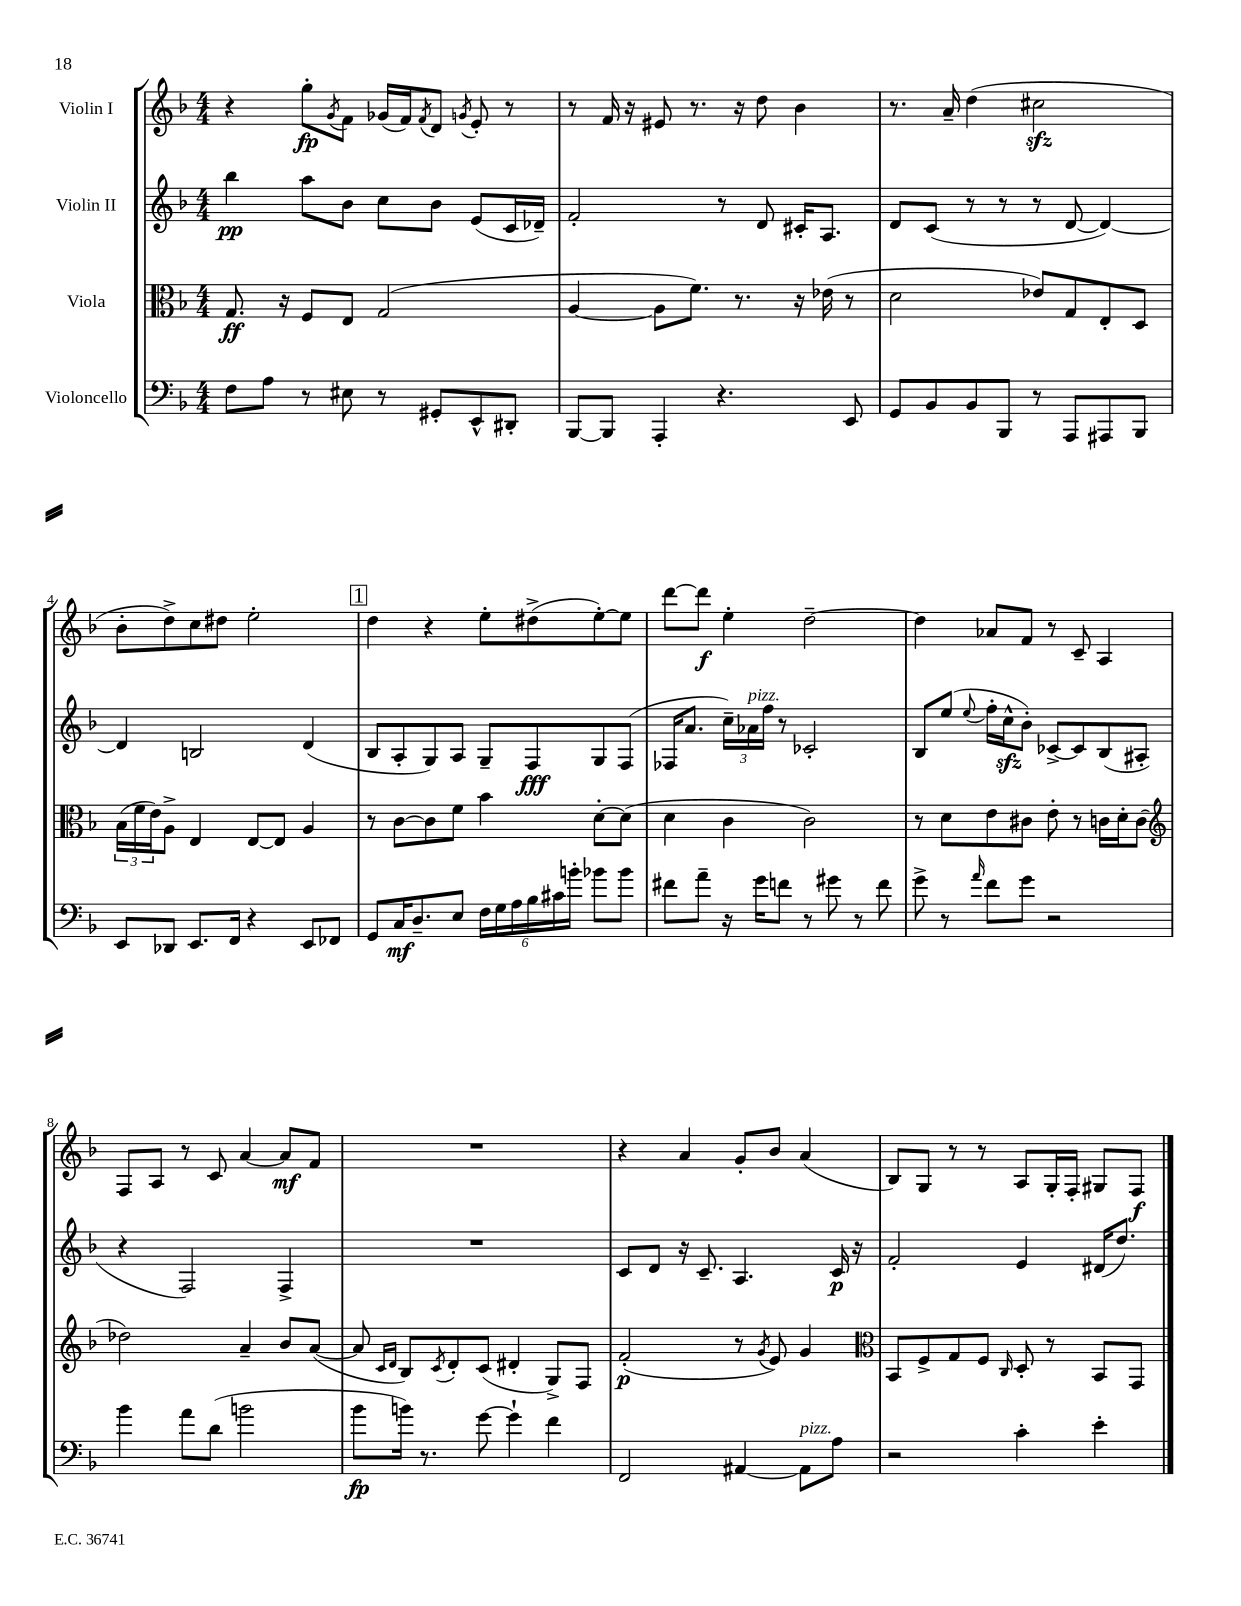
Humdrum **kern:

**kern	**dynam	**kern	**dynam	**kern	**dynam	**kern	**dynam
*part4	*part4	*part3	*part3	*part2	*part2	*part1	*part1
*staff4	*staff4	*staff3	*staff3	*staff2	*staff2	*staff1	*staff1
*I"Violoncello	*	*I"Viola	*	*I"Violin II	*	*I"Violin I	*
*clefF4	*	*clefC3	*	*clefG2	*	*clefG2	*
*k[b-]	*	*k[b-]	*	*k[b-]	*	*k[b-]	*
*M4/4	*	*M4/4	*	*M4/4	*	*M4/4	*
=1	=1	=1	=1	=1	=1	=1	=1
8F\L	.	8.G/	ff	4bb-\	pp	4r	.
8A\J	.	.	.	.	.	.	.
.	.	16r	.	.	.	.	.
8r	.	8F/L	.	8aa\L	.	8gg'\L	fp
.	.	.	.	.	.	8qg/	.
8E#X\	.	8E/J	.	8b-\J	.	8f\J	.
8r	.	(2G/	.	8cc\L	.	(16g-X/LL	.
.	.	.	.	.	.	16f/J)	.
.	.	.	.	.	.	8qf/	.
8GG#X'/L	.	.	.	8b-\J	.	8d/J	.
.	.	.	.	.	.	8qgn/	.
8EE^^/	.	.	.	(8e/L	.	8e'/	.
8DD#X'/J	.	.	.	16c/L	.	8r	.
.	.	.	.	16d-X~/JJ)	.	.	.
=2	=2	=2	=2	=2	=2	=2	=2
[8BBB-/L	.	[4A/	.	2f'/	.	8r	.
8BBB-/J]	.	.	.	.	.	16f/	.
.	.	.	.	.	.	16r	.
4AAA'/	.	8A\L]	.	.	.	8e#X/	.
.	.	8.f\J)	.	.	.	8.r	.
4.r	.	.	.	8r	.	.	.
.	.	8.r	.	.	.	16r	.
.	.	.	.	8d/	.	8dd\	.
.	.	16r	.	16c#X'/KL	.	4b-\	.
.	.	(16e-X\	.	8.A/J	.	.	.
8EE/	.	8r	.	.	.	.	.
=3	=3	=3	=3	=3	=3	=3	=3
8GG/L	.	2d\	.	8d/L	.	8.r	.
8BB-/	.	.	.	(8c/J	.	.	.
.	.	.	.	.	.	16a~/	.
8BB-/	.	.	.	8r	.	(4dd\	.
8BBB-/J	.	.	.	8r	.	.	.
8r	.	8e-X/L)	.	8r	.	2cc#Xzz\	.
8AAA/L	.	8G/	.	[8d/	.	.	.
8AAA#X/	.	8E'/	.	4d/_)	.	.	.
8BBB-/J	.	8D/J	.	.	.	.	.
!!LO:LB:g=z
=4	=4	=4	=4	=4	=4	=4	=4
8EE/L	.	(24B-\LL	.	4d/]	.	8b-'\L	.
.	.	24f\	.	.	.	.	.
.	.	24e\J)	.	.	.	.	.
8DD-X/J	.	8A^\J	.	.	.	8dd^\)	.
8.EE/L	.	4E/	.	2Bn/	.	8cc\	.
.	.	.	.	.	.	8dd#X\J	.
16FF/Jk	.	.	.	.	.	.	.
4r	.	[8E/L	.	.	.	2ee'\	.
.	.	8E/J]	.	.	.	.	.
8EE/L	.	4A/	.	(4d/	.	.	.
8FF-X/J	.	.	.	.	.	.	.
!!LO:REH:place=s1:t=1
=5	=5	=5	=5	=5	=5	=5	=5
8GG/L	.	8r	.	8B-/L	.	4dd\	.
16C/K	mf	[8c\L	.	8A'/	.	.	.
8.D~/	.	.	.	.	.	.	.
.	.	8c\]	.	8G/)	.	4r	.
8E/J	.	8f\J	.	8A/J	.	.	.
24F\LL	.	4b-\	.	8G~/L	.	8ee'\L	.
24G\	.	.	.	.	.	.	.
24A\	.	.	.	.	.	.	.
24B-\	.	.	.	8F/	fff	(8dd#X^\	.
24c#X\	.	.	.	.	.	.	.
24bn'\JJ	.	.	.	.	.	.	.
8b-X\L	.	[8d'\L	.	8G/	.	[8ee'\)	.
8b-\J	.	(8d\J]	.	(8F/J	.	8ee\J]	.
=6	=6	=6	=6	=6	=6	=6	=6
8f#X\L	.	4d\	.	16F-X/KL	.	[8ddd\L	.
.	.	.	.	8.a/J	.	.	.
8a~\J	.	.	.	.	.	8ddd\J]	f
16r	.	4c\	.	24cc~\LL)	.	4ee'\	.
!	!	!	!	!LO:TX:a:i:t=pizz.	!	!	!
.	.	.	.	24a-X\	.	.	.
16g\KL	.	.	.	.	.	.	.
.	.	.	.	24ff\JJ	.	.	.
8fn\J	.	.	.	8r	.	.	.
8r	.	2c\)	.	2c-X'/	.	[2dd~\	.
8g#X\	.	.	.	.	.	.	.
8r	.	.	.	.	.	.	.
8f\	.	.	.	.	.	.	.
=7	=7	=7	=7	=7	=7	=7	=7
8g^\	.	8r	.	8B-/L	.	4dd\]	.
8r	.	8d\L	.	(8ee/J	.	.	.
16qqa/	.	.	.	8qqee/	.	.	.
8f\L	.	8e\	.	16ff'\LL	.	8a-X/L	.
.	.	.	.	16cczz^^\J	.	.	.
8g\J	.	8c#X\J	.	8b-'\J)	.	8f/J	.
2r	.	8e'\	.	[8c-X^/L	.	8r	.
.	.	8r	.	8c-/]	.	8c~/	.
.	.	16cn\LL	.	(8B-/	.	4A/	.
.	.	16d'\J	.	.	.	.	.
.	.	(8c\J	.	8A#X'/J	.	.	.
!!LO:LB:g=z
=8	=8	=8	=8	=8	=8	=8	=8
*	*	*clefG2	*	*	*	*	*
4b-\	.	2dd-X\)	.	4r	.	8F/L	.
.	.	.	.	.	.	8A/J	.
8a\L	.	.	.	2F/)	.	8r	.
(8d\J	.	.	.	.	.	8c/	.
2bn\	.	4a~/	.	.	.	[4a/	.
.	.	8b-/L	.	4F^/	.	8a/L]	mf
.	.	([8a/J	.	.	.	8f/J	.
=9	=9	=9	=9	=9	=9	=9	=9
8b-\L	fp	8a/]	.	1r	.	1r	.
.	.	16qqc/LL	.	.	.	.	.
.	.	16qqd/JJ	.	.	.	.	.
16bn\Jk)	.	8B-/L)	.	.	.	.	.
8.r	.	.	.	.	.	.	.
.	.	8qc/	.	.	.	.	.
.	.	8d'/	.	.	.	.	.
[8g\	.	(8c/J	.	.	.	.	.
4g`\]	.	4d#X'/	.	.	.	.	.
4f\	.	8G^/L)	.	.	.	.	.
.	.	8F/J	.	.	.	.	.
=10	=10	=10	=10	=10	=10	=10	=10
2FF/	.	(2f'/	p	8c/L	.	4r	.
.	.	.	.	8d/J	.	.	.
.	.	.	.	16r	.	4a/	.
.	.	.	.	8.c~/	.	.	.
[4AA#X/	.	8r	.	4.A/	.	8g'/L	.
.	.	8qg/	.	.	.	.	.
.	.	8e/)	.	.	.	8b-/J	.
!LO:TX:a:i:t=pizz.	!	!	!	!	!	!	!
8AA#\L]	.	4g/	.	.	.	(4a/	.
8A\J	.	.	.	16c/	p	.	.
.	.	.	.	16r	.	.	.
=11	=11	=11	=11	=11	=11	=11	=11
*	*	*clefC3	*	*	*	*	*
2r	.	8BB-/L	.	2f'/	.	8B-/L)	.
.	.	8F^/	.	.	.	8G/J	.
.	.	8G/	.	.	.	8r	.
.	.	8F/J	.	.	.	8r	.
.	.	16qqC/	.	.	.	.	.
4c'\	.	8D'/	.	4e/	.	8A/L	.
.	.	8r	.	.	.	16G'/L	.
.	.	.	.	.	.	16F'/JJ	.
4e'\	.	8BB-/L	.	(16d#X/KL	.	8G#X/L	.
.	.	.	.	8.dd/J)	.	.	.
.	.	8GG/J	.	.	.	8F/J	f
==	==	==	==	==	==	==	==
*-	*-	*-	*-	*-	*-	*-	*-
